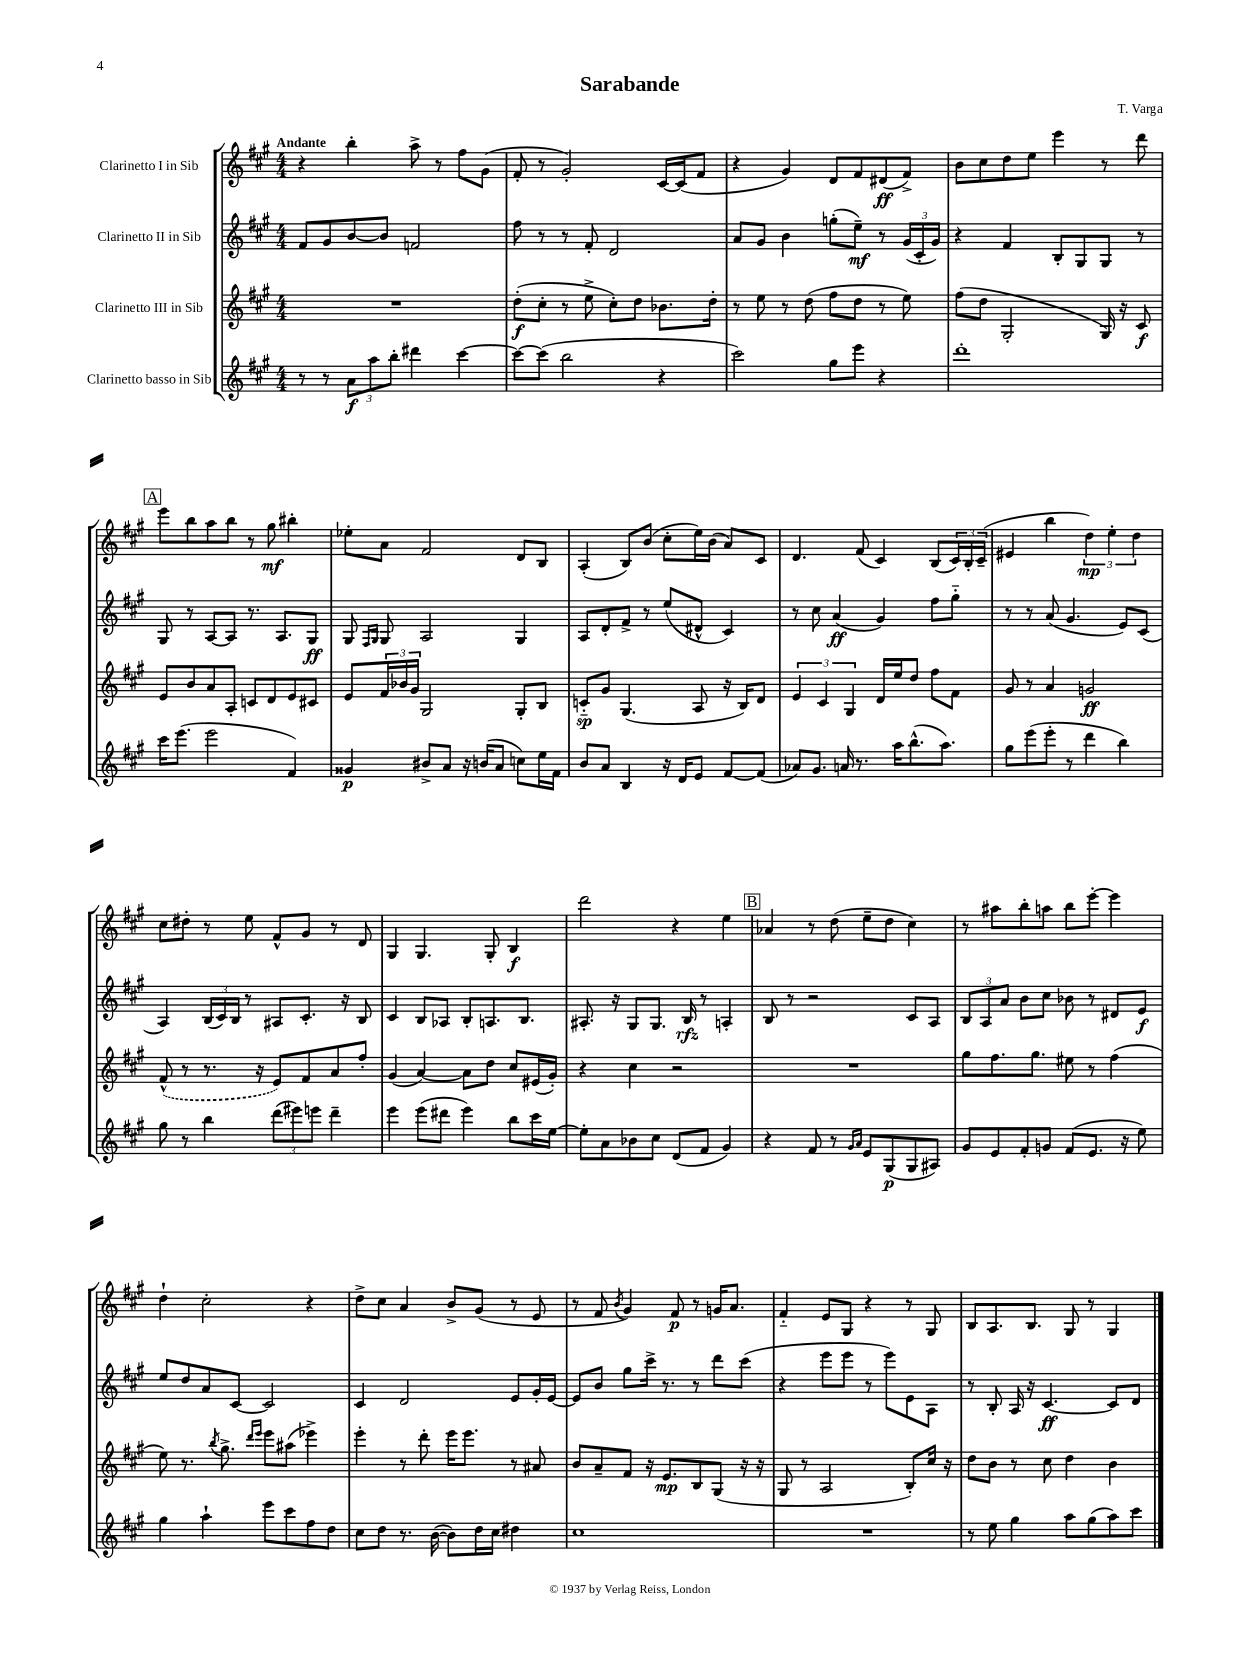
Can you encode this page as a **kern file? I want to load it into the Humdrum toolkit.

**kern	**dynam	**kern	**dynam	**kern	**dynam	**kern	**dynam
*part4	*part4	*part3	*part3	*part2	*part2	*part1	*part1
*staff4	*staff4	*staff3	*staff3	*staff2	*staff2	*staff1	*staff1
*I"Clarinetto basso in Sib	*	*I"Clarinetto III in Sib	*	*I"Clarinetto II in Sib	*	*I"Clarinetto I in Sib	*
*clefG2	*	*clefG2	*	*clefG2	*	*clefG2	*
*k[f#c#g#]	*	*k[f#c#g#]	*	*k[f#c#g#]	*	*k[f#c#g#]	*
*M4/4	*	*M4/4	*	*M4/4	*	*M4/4	*
=1	=1	=1	=1	=1	=1	=1	=1
!	!	!	!	!	!	!LO:TX:a:B:t=Andante	!
8r	.	1r	.	8f#/L	.	4r	.
8r	.	.	.	8g#/	.	.	.
12a\L	f	.	.	[8b/	.	4bb'\	.
12aa\	.	.	.	.	.	.	.
.	.	.	.	8b/J]	.	.	.
12bb'\J	.	.	.	.	.	.	.
4ddd#X\	.	.	.	2fn/	.	8aa^\	.
.	.	.	.	.	.	8r	.
[4ccc#\	.	.	.	.	.	8ff#\L	.
.	.	.	.	.	.	(8g#\J	.
=2	=2	=2	=2	=2	=2	=2	=2
8ccc#\L_	.	(8dd'\L	f	8ff#\	.	8f#'/	.
(8ccc#\J]	.	8cc#'\J	.	8r	.	8r	.
2bb\	.	8r	.	8r	.	2g#'/)	.
.	.	8ee^\	.	8f#'/	.	.	.
.	.	8cc#'\L)	.	2d/	.	.	.
.	.	8dd\J	.	.	.	.	.
4r	.	8.b-X\L	.	.	.	[16c#/LL	.
.	.	.	.	.	.	(16c#/J]	.
.	.	.	.	.	.	8f#/J	.
.	.	16dd'\Jk	.	.	.	.	.
=3	=3	=3	=3	=3	=3	=3	=3
2ccc#\)	.	8r	.	8a/L	.	4r	.
.	.	8ee\	.	8g#/J	.	.	.
.	.	8r	.	4b\	.	4g#/)	.
.	.	(8dd\	.	.	.	.	.
8gg#\L	.	8ff#\L	.	(8ggn'\L	.	8d/L	.
8eee\J	.	8dd\J	.	8ee~\J)	mf	8f#/	.
4r	.	8r	.	8r	.	(8d#X/	ff
.	.	8ee\)	.	(24g#/LL	.	8f#^/J)	.
.	.	.	.	24c#'/	.	.	.
.	.	.	.	24g#/JJ)	.	.	.
=4	=4	=4	=4	=4	=4	=4	=4
1ddd'	.	(8ff#\L	.	4r	.	8b\L	.
.	.	8dd\J	.	.	.	8cc#\	.
.	.	2G#'/	.	4f#/	.	8dd\	.
.	.	.	.	.	.	8ee\J	.
.	.	.	.	8B'/L	.	4eee\	.
.	.	.	.	8G#/	.	.	.
.	.	16G#/)	.	8G#/J	.	8r	.
.	.	16r	.	.	.	.	.
.	.	8c#/	f	8r	.	8ddd\	.
!!LO:LB:g=z
!!LO:REH:place=s1:t=A
=5	=5	=5	=5	=5	=5	=5	=5
16ccc#\KL	.	8e/L	.	8G#/	.	8eee\L	.
(8.eee\J	.	.	.	.	.	.	.
.	.	8b/	.	8r	.	8bb\	.
2eee\	.	8a/	.	[8A/L	.	8aa\	.
.	.	8A'/J	.	8A/J]	.	8bb\J	.
.	.	8cn/L	.	8.r	.	8r	.
.	.	8d/	.	.	.	8gg#\	mf
.	.	.	.	8.A/L	.	.	.
4f#/)	.	8e/	.	.	.	4bb#X'\	.
.	.	8c#X/J	.	8G#/J	ff	.	.
=6	=6	=6	=6	=6	=6	=6	=6
4g##X/	p	8e/L	.	8G#/	.	8ee-X'\L	.
.	.	.	.	16qqF#/LL	.	.	.
.	.	.	.	16qqG#/JJ	.	.	.
.	.	24f#/L	.	8G#/	.	8a\J	.
.	.	24b-X/	.	.	.	.	.
.	.	24g#/JJ	.	.	.	.	.
8b#X^/L	.	2G#/	.	2A/	.	2f#/	.
8a/J	.	.	.	.	.	.	.
16r	.	.	.	.	.	.	.
(16bn/KL	.	.	.	.	.	.	.
8a/J	.	.	.	.	.	.	.
8ccn\L)	.	8G#'/L	.	4G#/	.	8d/L	.
16ee\L	.	8B/J	.	.	.	8B/J	.
16f#\JJ	.	.	.	.	.	.	.
=7	=7	=7	=7	=7	=7	=7	=7
8b/L	.	8cn/L	sp	8A/L	.	(4A'/	.
8a/J	.	8g#/J	.	8d'/	.	.	.
4B/	.	(4.G#/	.	8f#^/J	.	8B/L)	.
.	.	.	.	8r	.	(8b/J	.
16r	.	.	.	(8ee/L	.	8cc#'\L	.
16d/KL	.	.	.	.	.	.	.
8e/J	.	8A/	.	8d#X^^/J	.	16ee\L)	.
.	.	.	.	.	.	(16b\JJ	.
[8f#/L	.	16r	.	4c#/)	.	8a/L)	.
.	.	16B/KL)	.	.	.	.	.
(8f#/J]	.	8d/J	.	.	.	8c#/J	.
=8	=8	=8	=8	=8	=8	=8	=8
8a-X/L)	.	6e/	.	8r	.	4.d/	.
8.g#/J	.	.	.	8cc#\	.	.	.
.	.	6c#/	.	.	.	.	.
.	.	.	.	(4a/	ff	.	.
16an/	.	.	.	.	.	.	.
.	.	6G#/	.	.	.	.	.
8.r	.	.	.	.	.	(8f#/	.
.	.	16d/LL	.	4g#/)	.	4c#/)	.
16aa\KL	.	16ee/J	.	.	.	.	.
(8.bb^^\	.	8dd/J	.	.	.	.	.
.	.	8ff#\L	.	8ff#\L	.	(8B/L	.
8.aa\J)	.	.	.	.	.	.	.
.	.	8f#\J	.	8gg#\J	.	24c#/L)	.
.	.	.	.	.	.	24B'/	.
.	.	.	.	.	.	(24c#~/JJ	.
=9	=9	=9	=9	=9	=9	=9	=9
8gg#\L	.	8g#/	.	8r	.	4e#X/	.
(8eee\	.	8r	.	8r	.	.	.
8eee'\J	.	4a/	.	(8a/	.	4bb\	.
8r	.	.	.	4.g#/	.	.	.
4ddd\	.	2gn/	ff	.	.	6dd\)	mp
.	.	.	.	.	.	6ee'\	.
4bb\)	.	.	.	8e/L)	.	.	.
.	.	.	.	.	.	6dd\	.
.	.	.	.	(8c#/J	.	.	.
!!LO:LB:g=z
=10	=10	=10	=10	=10	=10	=10	=10
8gg#\	.	(8f#^^/	.	4A/)	.	8cc#\L	.
8r	.	8r	.	.	.	8dd#X'\J	.
4bb\	.	8.r	.	(24B/LL	.	8r	.
.	.	.	.	24c#/)	.	.	.
.	.	.	.	24B/JJ	.	.	.
.	.	.	.	8r	.	8ee\	.
.	.	16r	.	.	.	.	.
(12ddd\L	.	8e/L)	.	8A#X/L	.	8f#^^/L	.
12eee#X\)	.	.	.	.	.	.	.
.	.	8f#/	.	8.c#'/J	.	8g#/J	.
12eeen\J	.	.	.	.	.	.	.
4ddd~\	.	8a/	.	.	.	8r	.
.	.	.	.	16r	.	.	.
.	.	8ff#'/J	.	8B/	.	8d/	.
=11	=11	=11	=11	=11	=11	=11	=11
4eee\	.	(4g#/	.	4c#/	.	4G#/	.
(8eee\L	.	[4a/)	.	8B/L	.	4.G#/	.
8ddd#X\J	.	.	.	8A-X/J	.	.	.
4eee\)	.	8a\L]	.	8B'/L	.	.	.
.	.	8dd\J	.	8.An/	.	8G#'/	.
8bb\L	.	8cc#/L	.	.	.	4B/	f
.	.	.	.	8.B/J	.	.	.
16ccc#\L	.	(16e#X/L	.	.	.	.	.
[16ee\JJ	.	16g#'/JJ)	.	.	.	.	.
=12	=12	=12	=12	=12	=12	=12	=12
8ee'\L]	.	4r	.	8.A#X'/	.	2ddd\	.
8a\	.	.	.	.	.	.	.
.	.	.	.	16r	.	.	.
8b-X\	.	4cc#\	.	8G#/L	.	.	.
8cc#\J	.	.	.	8.G#/J	.	.	.
(8d/L	.	2r	.	.	.	4r	.
.	.	.	.	16B/	rfz	.	.
8f#/J	.	.	.	8r	.	.	.
4g#/)	.	.	.	4An'/	.	4ee\	.
!!LO:REH:place=s1:t=B
=13	=13	=13	=13	=13	=13	=13	=13
4r	.	1r	.	8B/	.	4a-X/	.
.	.	.	.	8r	.	.	.
8f#/	.	.	.	2r	.	8r	.
8r	.	.	.	.	.	(8dd\	.
16qqg#/LL	.	.	.	.	.	.	.
16qqa/JJ	.	.	.	.	.	.	.
8e/L	.	.	.	.	.	8ee~\L	.
(8G#/	p	.	.	.	.	8dd\J	.
8G#/	.	.	.	8c#/L	.	4cc#\)	.
8A#X/J)	.	.	.	8A/J	.	.	.
=14	=14	=14	=14	=14	=14	=14	=14
8g#/L	.	8gg#\L	.	12B/L	.	8r	.
.	.	.	.	12A/	.	.	.
8e/	.	8.ff#\	.	.	.	8aa#X\L	.
.	.	.	.	12a/J	.	.	.
8f#'/	.	.	.	8b\L	.	8bb'\	.
.	.	8.gg#\J	.	.	.	.	.
8gn/J	.	.	.	8cc#\J	.	8aan\J	.
(8f#/L	.	8ee#X\	.	8b-X\	.	8bb\L	.
8.e/J	.	8r	.	8r	.	[8eee'\J	.
.	.	(4ff#\	.	8d#X/L	.	4eee\]	.
16r	.	.	.	.	.	.	.
8ee\)	.	.	.	8e/J	f	.	.
!!LO:LB:g=z
=15	=15	=15	=15	=15	=15	=15	=15
4gg#\	.	8ee\)	.	8ee/L	.	4dd`\	.
.	.	8.r	.	8dd/	.	.	.
4aa`\	.	.	.	8a/	.	2cc#'\	.
.	.	8qbb/	.	.	.	.	.
.	.	8.gg#^\	.	.	.	.	.
.	.	.	.	[8c#/J	.	.	.
.	.	16qqddd/LL	.	.	.	.	.
.	.	16qqeee/JJ	.	.	.	.	.
8eee\L	.	8eee\L	.	2c#/]	.	.	.
8ccc#\	.	(8aa#X\J	.	.	.	.	.
8ff#\	.	4eee-X^\)	.	.	.	4r	.
8dd\J	.	.	.	.	.	.	.
=16	=16	=16	=16	=16	=16	=16	=16
8cc#\L	.	4eee'\	.	4c#/	.	8dd^\L	.
8dd\J	.	.	.	.	.	8cc#\J	.
8.r	.	8r	.	2d/	.	4a/	.
.	.	8ddd'\	.	.	.	.	.
([16b\	.	.	.	.	.	.	.
8b\L])	.	16eee\KL	.	.	.	8b^/L	.
.	.	8.eee\J	.	.	.	.	.
16dd\L	.	.	.	.	.	(8g#/J	.
16cc#\JJ	.	.	.	.	.	.	.
4dd#X\	.	8r	.	8e/L	.	8r	.
.	.	8a#X/	.	16g#'/L	.	8e/	.
.	.	.	.	[16e/JJ	.	.	.
=17	=17	=17	=17	=17	=17	=17	=17
1cc#	.	8b/L	.	8e/L]	.	8r	.
.	.	8a~/	.	8b/J	.	8f#/	.
.	.	.	.	.	.	8qb/	.
.	.	8f#/J	.	8gg#\L	.	4g#/)	.
.	.	16r	.	16ccc#^\Jk	.	.	.
.	.	8.e/L	mp	8.r	.	.	.
.	.	.	.	.	.	8f#/	p
.	.	8B/	.	8r	.	8r	.
.	.	(8G#/J	.	8ddd\L	.	16gn/KL	.
.	.	.	.	.	.	8.a/J	.
.	.	16r	.	(8ccc#\J	.	.	.
.	.	16r	.	.	.	.	.
=18	=18	=18	=18	=18	=18	=18	=18
1r	.	8G#/	.	4r	.	4f#/	.
.	.	8r	.	.	.	.	.
.	.	2A/	.	8eee\L	.	8e/L	.
.	.	.	.	8eee\J	.	8G#/J	.
.	.	.	.	8r	.	4r	.
.	.	.	.	8eee\L)	.	.	.
.	.	8B'/L)	.	8e\	.	8r	.
.	.	16cc#/Jk	.	8A\J	.	8G#/	.
.	.	16r	.	.	.	.	.
=19	=19	=19	=19	=19	=19	=19	=19
8r	.	8dd\L	.	8r	.	8B/L	.
8ee\	.	8b\J	.	8B'/	.	8.A/	.
4gg#\	.	8r	.	16A/	.	.	.
.	.	.	.	16r	.	8.B/J	.
.	.	8cc#\	.	[4.c#/	ff	.	.
8aa\L	.	4dd\	.	.	.	8G#/	.
(8gg#\	.	.	.	.	.	8r	.
8aa\)	.	4b\	.	8c#/L]	.	4G#/	.
8ccc#\J	.	.	.	8d/J	.	.	.
==	==	==	==	==	==	==	==
*-	*-	*-	*-	*-	*-	*-	*-
